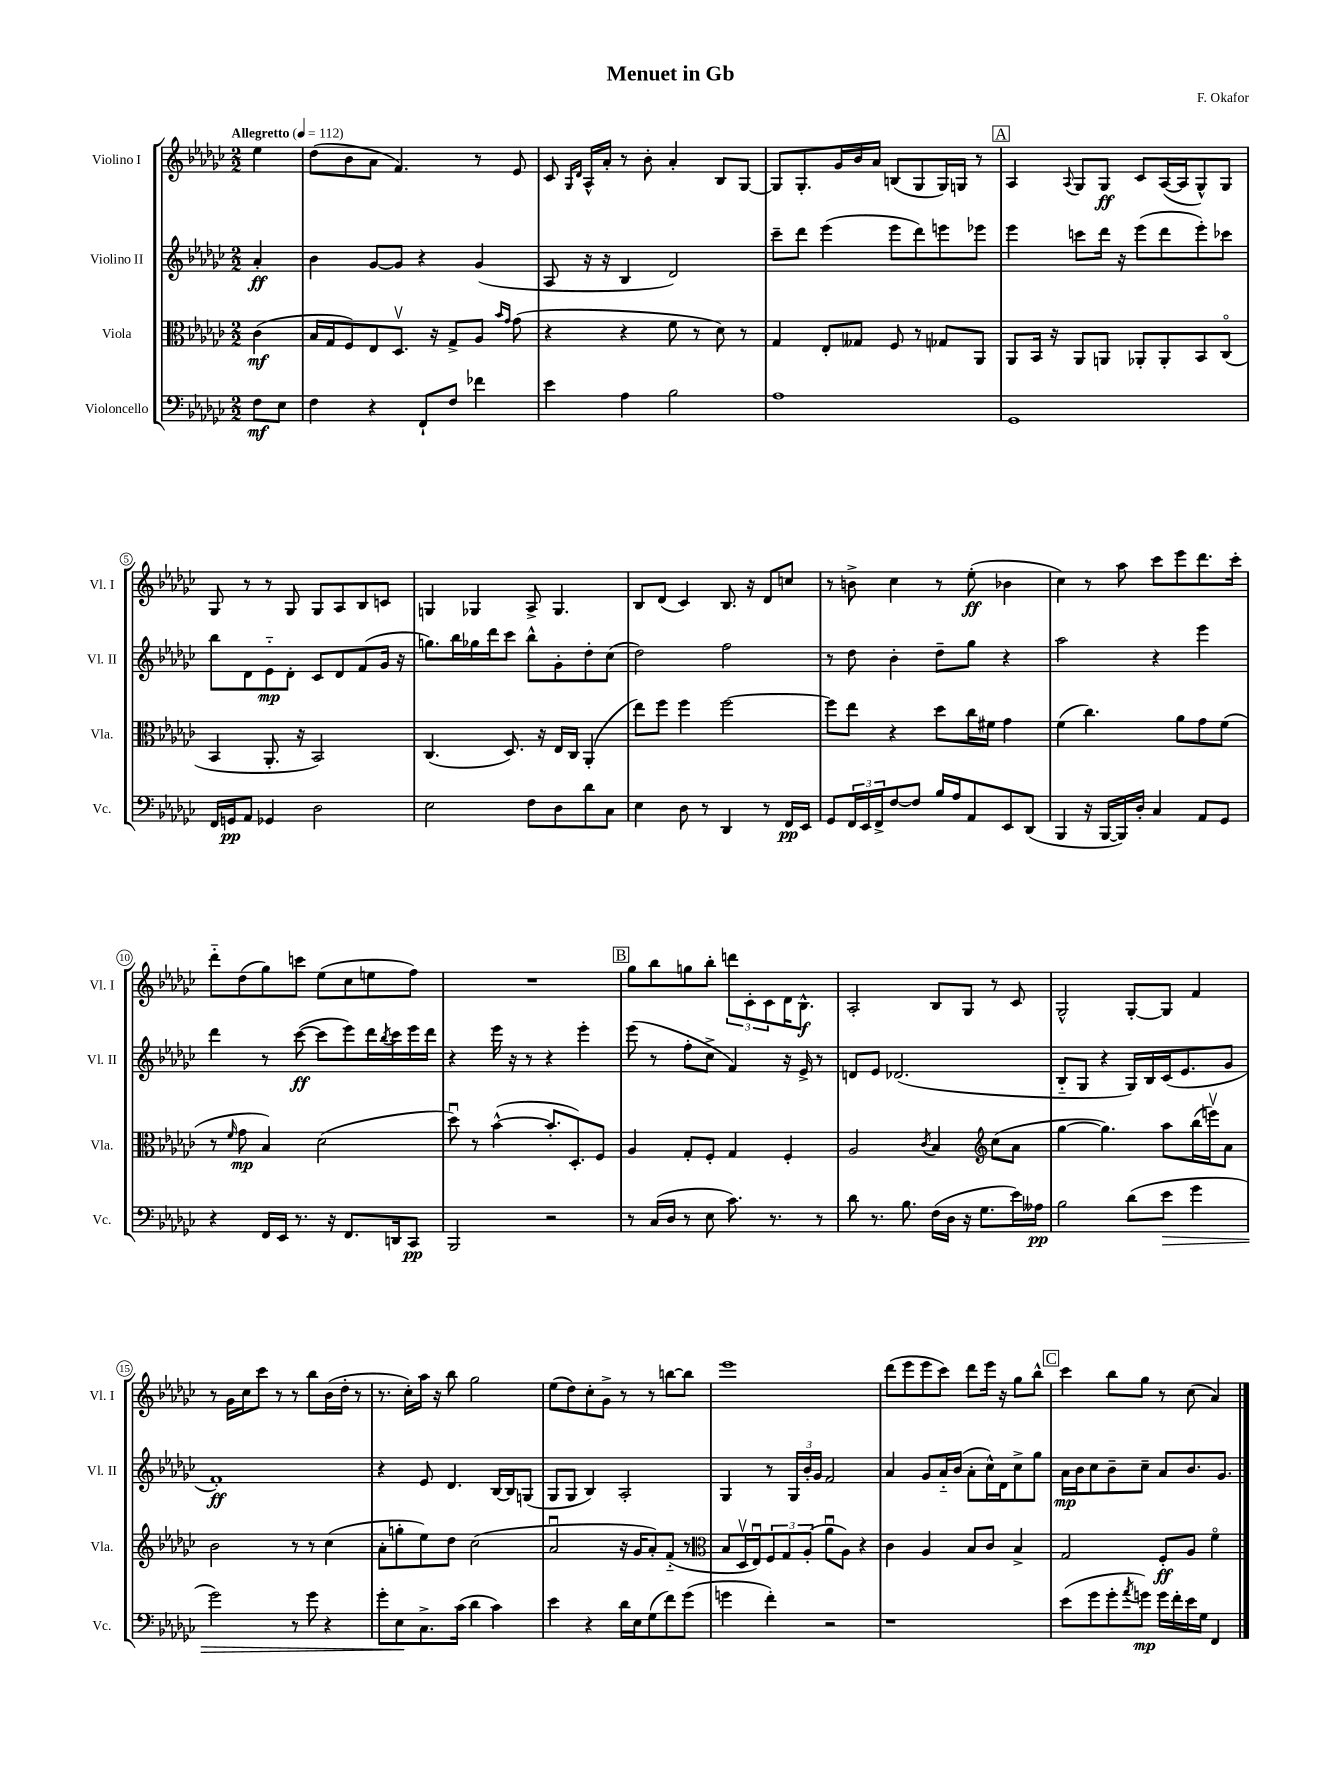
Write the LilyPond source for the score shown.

\header { title = "Menuet in Gb" composer = "F. Okafor" }
<<
\new StaffGroup <<
\new Staff = "s0" \with { instrumentName = "Violino I" shortInstrumentName = "Vl. I" } {
    \clef treble \key ges \major \numericTimeSignature \time 2/2 \partial 4 \tempo "Allegretto" 4 = 112
    ees''4 |
    des''8( bes'8 aes'8 f'4.) r8 ees'8 |
    ces'8 \grace { ges16 des'16 } aes16-^ aes'16-. r8 bes'8-. aes'4-. bes8 ges8~ |
    ges8 ges8.-. ges'16 bes'16 aes'16 b8( ges8 ges16) g16 r8 |
    \mark \markup { \box "A" } aes4 \appoggiatura { aes8 } ges8 ges8\ff ces'8 aes16~( aes16 ges8-^) ges8 |
    ges8 r8 r8 ges8 ges8 aes8 bes8 c'8 |
    g4 ges4 aes8-> ges4. |
    bes8 des'8( ces'4) bes8. r16 des'8 c''8 |
    r8 b'8-> ces''4 r8 ees''8-.\ff( bes'4 |
    ces''4) r8 aes''8 ces'''8 ees'''8 des'''8. ces'''16-. |
    des'''8-_ des''8( ges''8) c'''8 ees''8( ces''8 e''8 f''8) |
    R1 |
    \mark \markup { \box "B" } ges''8 bes''8 g''8 bes''8-. \tuplet 3/2 { d'''8 ces'8-. ces'8 } des'16 bes8.-^\f |
    aes2-. bes8 ges8 r8 ces'8 |
    ges2-^ ges8~-. ges8 f'4 |
    r8 ges'16 ces''16 ces'''8 r8 r8 bes''8 bes'16( des''16-. r8 |
    r8. ces''16-.) aes''16 r16 bes''8 ges''2 |
    ees''8( des''8) ces''8-. ges'8-> r8 r8 b''8~ b''8 |
    ees'''1 |
    des'''8( ees'''8 ees'''8 ces'''8) des'''8 ees'''16 r16 ges''8 bes''8-^ |
    \mark \markup { \box "C" } ces'''4 bes''8 ges''8 r8 ces''8( aes'4) \bar "|." |
}
\new Staff = "s1" \with { instrumentName = "Violino II" shortInstrumentName = "Vl. II" } {
    \clef treble \key ges \major \numericTimeSignature \time 2/2 \partial 4
    aes'4-.\ff |
    bes'4 ges'8~ ges'8 r4 ges'4( |
    aes8 r16 r16 bes4 des'2) |
    ces'''8-- des'''8 ees'''4( ees'''8 des'''8) e'''8 ees'''8 |
    \mark \markup { \box "A" } ees'''4 c'''8 des'''16 r16 ees'''8( des'''8 ees'''8-.) ces'''8 |
    bes''8 des'8 ees'8-_\mp des'8-. ces'8 des'8 f'8( ges'16 r16 |
    g''8.) bes''16 ges''16 des'''16 ces'''8 bes''8-^ ges'8-. des''8-. ces''8( |
    des''2) f''2 |
    r8 des''8 bes'4-. des''8-- ges''8 r4 |
    aes''2 r4 ees'''4 |
    des'''4 r8 ces'''8~\ff( ces'''8 ees'''8) des'''16 \acciaccatura { bes''8 } ces'''16 ees'''16 des'''16 |
    r4 ees'''16 r16 r8 r4 ees'''4-. |
    \mark \markup { \box "B" } ees'''8( r8 f''8-. ces''8-> f'4) r16 ees'16-> r8 |
    d'8 ees'8 des'2.( |
    bes8-_ ges8 r4 ges16) bes16 ces'16( ees'8. ges'8 |
    f'1-.\ff) |
    r4 ees'8 des'4. bes16~ bes16 g8( |
    ges8 ges8 bes4) aes2-. |
    ges4 r8 \tuplet 3/2 { ges16 bes'16-. ges'16 } f'2 |
    aes'4 ges'8 aes'16-_ bes'16( aes'8-. ces''16-^) des'16 ces''8-> ges''8 |
    \mark \markup { \box "C" } aes'16\mp bes'16 ces''8 bes'8-- ces''8-- aes'8 bes'8. ges'8. \bar "|." |
}
\new Staff = "s2" \with { instrumentName = "Viola" shortInstrumentName = "Vla." } {
    \clef alto \key ges \major \numericTimeSignature \time 2/2 \partial 4
    ces'4\mf( |
    bes16 ges16 f8) ees8 des8.\upbow r16 ges8-> aes8 \grace { bes'16 ges'16 } ges'8( |
    r4 r4 f'8 r8 des'8) r8 |
    ges4 ees8-. geses8 f8 r8 ges8 aes,8 |
    \mark \markup { \box "A" } aes,8 bes,16 r16 aes,8 a,8 aes,8-. aes,8-. bes,8 ces8\flageolet( |
    bes,4 aes,8.-. r16 bes,2) |
    ces4.( des8.) r16 ees16 ces16 aes,4-.( |
    ees''8) f''8 f''4 f''2~ |
    f''8 ees''8 r4 des''8 ces''16 fis'16 ges'4 |
    f'4( ces''4.) aes'8 ges'8 f'8( |
    r8 \grace { f'16 } ges'8\mp bes4) des'2( |
    des''8\downbow) r8 bes'4~-^( bes'8.-. des8.-.) f8 |
    \mark \markup { \box "B" } aes4 ges8-. f8-. ges4 f4-. |
    aes2 \acciaccatura { ces'8 } bes4 \clef treble ces''8( aes'8 |
    ges''4~ ges''4.) aes''8 bes''16( e'''16\upbow) aes'8 |
    bes'2 r8 r8 ces''4( |
    aes'8-. g''8-. ees''8) des''8 ces''2( |
    aes'2\downbow r16 ges'16 aes'8-.) f'8-_( r8 |
    \clef alto bes8 des16\upbow ees16\downbow) \tuplet 3/2 { f8 ges8 aes8-.( } aes'8\downbow aes8) r4 |
    ces'4 aes4 bes8 ces'8 bes4-> |
    \mark \markup { \box "C" } ges2 f8-.\ff aes8 f'4\flageolet \bar "|." |
}
\new Staff = "s3" \with { instrumentName = "Violoncello" shortInstrumentName = "Vc." } {
    \clef bass \key ges \major \numericTimeSignature \time 2/2 \partial 4
    f8\mf ees8 |
    f4 r4 f,8-! f8 fes'4 |
    ees'4 aes4 bes2 |
    aes1 |
    \mark \markup { \box "A" } ges,1 |
    f,16 g,16\pp aes,8 ges,4 des2 |
    ees2 f8 des8 des'8 ces8 |
    ees4 des8 r8 des,4 r8 f,16\pp ees,16 |
    ges,8 \tuplet 3/2 { f,16 ees,16 f,16-> } f8~ f8 bes16 aes16 aes,8 ees,8 des,8( |
    bes,,4 r16 bes,,16~ bes,,16) des16-. ces4 aes,8 ges,8 |
    r4 f,16 ees,16 r8. r16 f,8. d,16 ces,8\pp |
    bes,,2 r2 |
    \mark \markup { \box "B" } r8 ces16( des16 r8 ees8 ces'8.) r8. r8 |
    des'8 r8. bes8. f16( des16 r16 ges8. ees'16) aeses16\pp |
    bes2 des'8( ees'8\> ges'4 |
    ges'2) r8 ges'8 r4 |
    ges'8-. ees8\! ces8.-> ces'16( des'4 ces'4) |
    ees'4 r4 des'16 ees16 ges8( f'8) ges'8( |
    g'4 f'4-.) r2 |
    r1 |
    \mark \markup { \box "C" } ees'8( ges'8 ges'8-. \acciaccatura { aes'8 } g'8\mp) g'16 f'16-. ees'16 ges16 f,4 \bar "|." |
}
>>
>>
\layout { \context { \Score \override BarNumber.stencil = #(make-stencil-circler 0.1 0.3 ly:text-interface::print) } }
